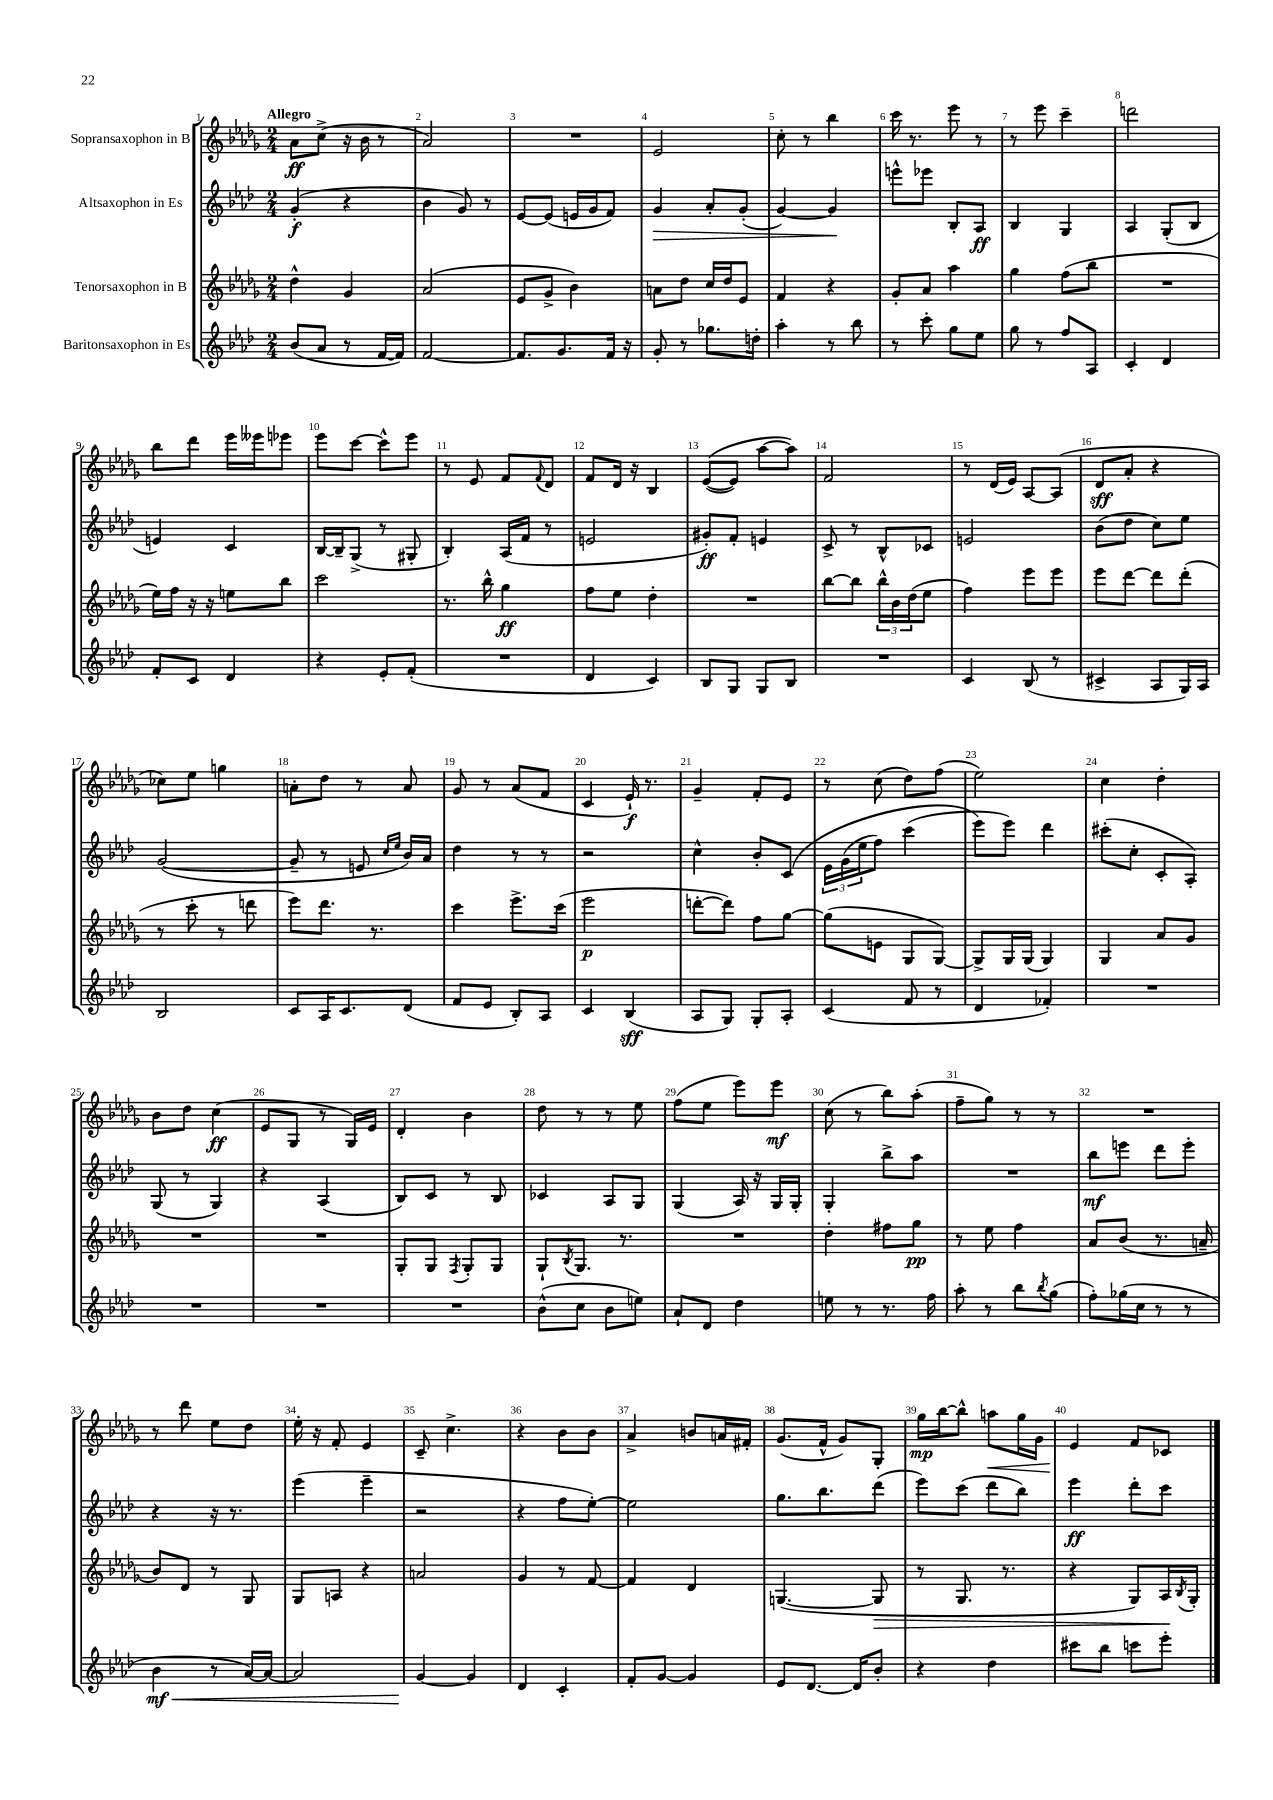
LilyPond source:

<<
\new StaffGroup <<
\new Staff = "s0" \with { instrumentName = "Sopransaxophon in B" } {
    \clef treble \key des \major \numericTimeSignature \time 2/4 \tempo "Allegro"
    aes'8\ff c''8->( r16 bes'16 r8 |
    aes'2) |
    R2 |
    ees'2 |
    c''8-. r8 bes''4 |
    c'''16 r8. ees'''8 r8 |
    r8 ees'''8 c'''4-- |
    d'''2 |
    bes''8 des'''8 ees'''16 eeses'''16 ees'''8 |
    ees'''8 c'''8~ c'''8-^ ees'''8 |
    r8 ees'8 f'8 \appoggiatura { f'8 } des'8 |
    f'8 des'16 r16 bes4 |
    ees'8~(\( ees'8) aes''8~ aes''8\) |
    f'2 |
    r8 des'16( ees'16) aes8~ aes8( |
    des'8\sff aes'8-. r4 |
    ces''8) ees''8 g''4 |
    a'8-. des''8 r8 a'8 |
    ges'8 r8 aes'8( f'8 |
    c'4 ees'16-!\f) r8. |
    ges'4-- f'8-. ees'8 |
    r8 c''8( des''8) f''8( |
    ees''2) |
    c''4 des''4-. |
    bes'8 des''8 c''4\ff( |
    ees'8 ges8 r8 ges16) ees'16 |
    des'4-. bes'4 |
    des''8 r8 r8 ees''8 |
    f''8( ees''8 ees'''8) ees'''8\mf |
    c''8( r8 bes''8) aes''8-.( |
    f''8-- ges''8) r8 r8 |
    R2 |
    r8 des'''8 ees''8 des''8 |
    ees''16-. r16 f'8-. ees'4 |
    c'8-- c''4.-> |
    r4 bes'8 bes'8 |
    aes'4-> b'8 a'16 fis'16-. |
    ges'8.( f'16-^ ges'8) ges8-. |
    ges''16\mp bes''16~ bes''8-^ a''8\< ges''16 ges'16 |
    ees'4\! f'8 ces'8 \bar "|." |
}
\new Staff = "s1" \with { instrumentName = "Altsaxophon in Es" } {
    \clef treble \key aes \major \numericTimeSignature \time 2/4
    g'4-.\f( r4 |
    bes'4 g'8) r8 |
    ees'8~ ees'8( e'16 g'16 f'8) |
    g'4\> aes'8-. g'8-.( |
    g'4~) g'4\! |
    e'''8-^ ees'''8 bes8-. aes8\ff |
    bes4 g4 |
    aes4 g8-.( bes8 |
    e'4) c'4 |
    bes16~ bes16-- g8->( r8 gis8-. |
    bes4-.) aes16( f'16 r8 |
    e'2 |
    gis'8-.\ff) f'8-. e'4 |
    c'8-> r8 bes8-^ ces'8 |
    e'2 |
    bes'8( des''8 c''8) ees''8 |
    g'2~( |
    g'8-- r8 e'8 \grace { c''16 ees''16 } bes'16) aes'16 |
    des''4 r8 r8 |
    r2 |
    c''4-^ bes'8-. c'8\( |
    \tuplet 3/2 { ees'16 g'16( ees''16 } f''8) c'''4( |
    ees'''8\) ees'''8) des'''4 |
    cis'''8-.( c''8-. c'8-. aes8-.) |
    g8( r8 g4) |
    r4 aes4( |
    bes8) c'8 r8 bes8 |
    ces'4 aes8 g8 |
    g4( aes16) r16 g16 g16-. |
    g4-. bes''8-> aes''8 |
    R2 |
    bes''8\mf e'''8 des'''8 e'''8-. |
    r4 r16 r8. |
    ees'''4( ees'''4-- |
    r2 |
    r4 f''8 ees''8~-.) |
    ees''2 |
    g''8. bes''8. des'''8( |
    ees'''8) c'''8( des'''8 bes''8) |
    ees'''4\ff des'''8-. c'''8 \bar "|." |
}
\new Staff = "s2" \with { instrumentName = "Tenorsaxophon in B" } {
    \clef treble \key des \major \numericTimeSignature \time 2/4
    des''4-^ ges'4 |
    aes'2( |
    ees'8 ges'8-> bes'4) |
    a'8 des''8 c''16 des''16 ees'8 |
    f'4 r4 |
    ges'8-. aes'8 aes''4 |
    ges''4 f''8( bes''8 |
    R2 |
    ees''16) f''16 r16 r16 e''8 bes''8 |
    c'''2 |
    r8. bes''16-^ ges''4\ff |
    f''8 ees''8 des''4-. |
    R2 |
    bes''8~ bes''8 \tuplet 3/2 { bes''16-^ bes'16 des''16( } ees''8 |
    f''4) ees'''8 ees'''8 |
    ees'''8 des'''8~ des'''8 des'''8-.( |
    r8 c'''8-. r8 d'''8 |
    ees'''8) des'''8. r8. |
    c'''4 ees'''8.-> c'''16( |
    ees'''2\p |
    d'''8~-. d'''8) f''8 ges''8~ |
    ges''8( e'8 ges8 ges8~) |
    ges8-> ges16 ges16( ges4) |
    ges4 aes'8 ges'8 |
    R2 |
    R2 |
    ges8-. ges8 \acciaccatura { f8 } ges8-. ges8 |
    ges8-! \acciaccatura { bes8 } ges8. r8. |
    R2 |
    des''4-. fis''8 ges''8\pp |
    r8 ees''8 f''4 |
    aes'8 bes'8( r8. a'16-- |
    bes'8) des'8 r8 ges8 |
    ges8 a8 r4 |
    a'2 |
    ges'4 r8 f'8~ |
    f'4 des'4 |
    g4.~( g8\> |
    r8 ges8. r8. |
    r4 ges8) aes16\! \acciaccatura { bes8 } ges16-. \bar "|." |
}
\new Staff = "s3" \with { instrumentName = "Baritonsaxophon in Es" } {
    \clef treble \key aes \major \numericTimeSignature \time 2/4
    bes'8( aes'8 r8 f'16~ f'16) |
    f'2~ |
    f'8. g'8. f'16 r16 |
    g'8-. r8 ges''8. d''16-. |
    aes''4-. r8 bes''8 |
    r8 c'''8-. g''8 ees''8 |
    g''8 r8 f''8 aes8 |
    c'4-. des'4 |
    f'8-. c'8 des'4 |
    r4 ees'8-. f'8-.( |
    R2 |
    des'4 c'4) |
    bes8 g8 g8 bes8 |
    R2 |
    c'4 bes8( r8 |
    cis'4-> aes8 g16) aes16 |
    bes2 |
    c'8 aes16 c'8. des'8( |
    f'8 ees'8 bes8-.) aes8 |
    c'4 bes4\sff( |
    aes8 g8) g8-. aes8-. |
    c'4( f'8 r8 |
    des'4 fes'4-.) |
    R2 |
    R2 |
    R2 |
    R2 |
    bes'8-^( c''8 bes'8 e''8) |
    aes'8-! des'8 des''4 |
    e''8 r8 r8. f''16 |
    aes''8-. r8 bes''8 \acciaccatura { bes''8 } g''8( |
    f''8-.) ges''16( c''16 r8 r8 |
    bes'4\mf\< r8 aes'16~) aes'16~ |
    aes'2 |
    g'4~\! g'4 |
    des'4 c'4-. |
    f'8-. g'8~ g'4 |
    ees'8 des'8.~ des'16 bes'8-. |
    r4 des''4 |
    cis'''8 bes''8 c'''8 ees'''8-. \bar "|." |
}
>>
>>
\layout { \context { \Score \override BarNumber.break-visibility = ##(#f #t #t) barNumberVisibility = #all-bar-numbers-visible } }
